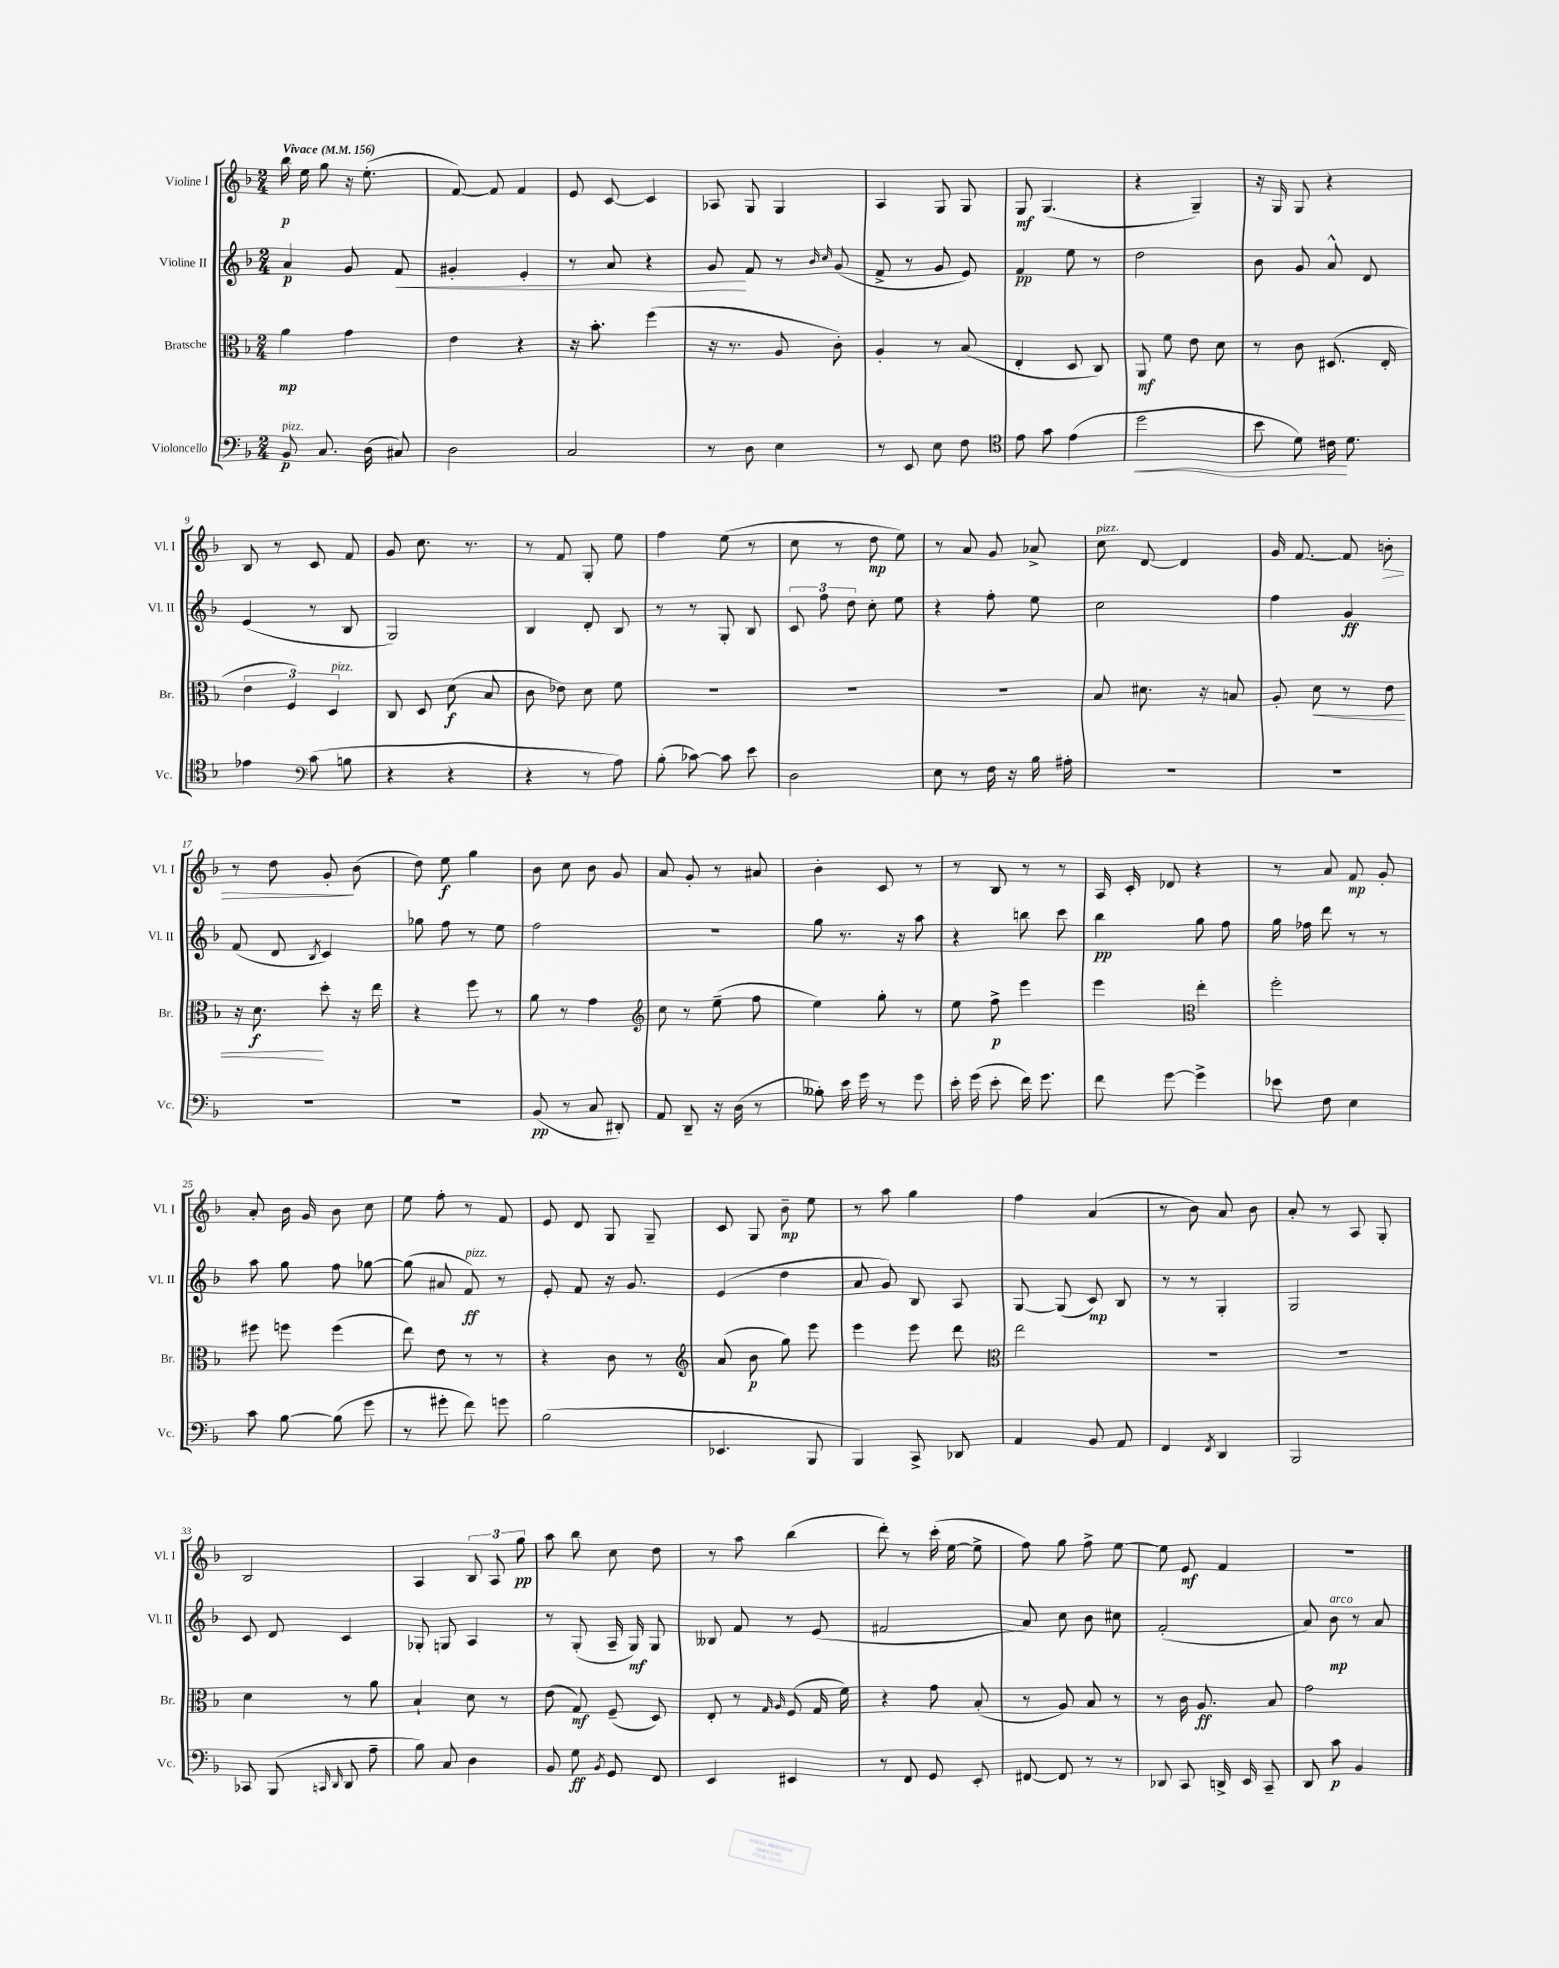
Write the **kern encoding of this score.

**kern	**kern	**kern	**kern
*staff4	*staff3	*staff2	*staff1
*clefF4	*clefC3	*clefG2	*clefG2
*k[b-]	*k[b-]	*k[b-]	*k[b-]
*M2/4	*M2/4	*M2/4	*M2/4
*MM156	*MM156	*MM156	*MM156
8BB-	4a	4a	16bb-
.	.	.	16ee
8.C	.	.	8gg
.	4g	8g	16r
(16D	.	.	(8.ee'
8C#)	.	8f	.
=	=	=	=
2D	4e	4g#'	[8f)
.	.	.	8f]
.	4r	4e'	4f
=	=	=	=
2C	16r	8r	8e
.	8.b-'	.	.
.	.	8a	[8c
.	(4ff	4r	4c]
=	=	=	=
8r	16r	8g	8A-
.	8.r	.	.
8D	.	8f	8G
4E	8A	8r	4G
.	.	16qqb-	.
.	.	16qqcc	.
.	8c')	(8g	.
=	=	=	=
8r	4A'	8f^	4A
8EE	.	8r	.
8E	8r	8g	8G
8F	(8B-	8e)	8G
=	=	=	=
*clefC4	*	*	*
8e	4E'	4f	8G
8g	.	.	(4.G
(4e	8D	8ee	.
.	8C)	8r	.
=	=	=	=
2dd	8AA	2dd	4r
.	8f	.	.
.	8e	.	4G~)
.	8d	.	.
=	=	=	=
8b-	8r	8b-	16r
.	.	.	16G
8d)	8c	8g	8G
16c#	(8.D#	8a^^	4r
8.d	.	.	.
.	.	8d	.
.	16E'	.	.
=	=	=	=
4e-	6e	(4e	8B-
.	.	.	8r
.	6F)	.	.
*clefF4	*	*	*
(8c	.	8r	8c
.	6D	.	.
8B	.	8B-	8f
=	=	=	=
4r	8C	2G)	8g
.	8D	.	8.cc
4r	(8d	.	.
.	.	.	8.r
.	8B-	.	.
=	=	=	=
4r	8c	4B-	8r
.	8e-)	.	8f
8r	8d	8d'	8G'
8A)	8f	8B-	8ee
=	=	=	=
(8B-'	2r	8r	4ff
[8c-)	.	8r	.
8c-]	.	8G'	(8ee
8e	.	8B-	8r
=	=	=	=
2D	2r	12c	8cc
.	.	12ff	.
.	.	.	8r
.	.	12dd	.
.	.	8cc'	8dd
.	.	8ee	8ee)
=	=	=	=
8E	2r	4r	8r
8r	.	.	8a
16F	.	8ff'	8g
16r	.	.	.
16B-	.	8ee	8a-^
16A#'	.	.	.
=	=	=	=
2r	8B-	2cc	8cc
.	8.d#	.	[8d
.	.	.	4d]
.	16r	.	.
.	8B	.	.
=	=	=	=
2r	8A'	4ff	16g
.	.	.	[8.f
.	8d	.	.
.	8r	4g	8f]
.	8e	.	8b'
=	=	=	=
2r	16r	(8f	8r
.	8.d	.	.
.	.	8d	8dd
.	.	8qB-	.
.	8dd'	4c)	8g'
.	16r	.	(8b-
.	16ee	.	.
=	=	=	=
2r	4r	8gg-	8dd)
.	.	8ff	8ee
.	8ff	8r	4gg
.	8r	8ee	.
=	=	=	=
(8BB-	8a	2ff	8b-
8r	8r	.	8cc
8C	4g	.	8b-
8DD#')	.	.	8g
=	=	=	=
*	*clefG2	*	*
8AA	8cc	2r	8a
8DD~	8r	.	8g'
16r	(8ee~	.	8r
(16D	.	.	.
8r	8ff	.	8a#
=	=	=	=
8B--')	4ee)	8gg	4b-'
16e	.	8.r	.
16g	.	.	.
8r	8gg'	.	8c
.	.	16r	.
8g	8r	8aa	8r
=	=	=	=
16e'	8ee	4r	8r
(16g	.	.	.
8e'	8ff^	.	8B-
16f)	4eee	8bb	8r
8.g	.	.	.
.	.	8ccc	8r
=	=	=	=
8f	4eee	4bb-	16A
.	.	.	16c'
[8g	.	.	8d-
*	*clefC3	*	*
4g^]	4ee'	8gg	4r
.	.	8ff	.
=	=	=	=
8e-	2ff'	16gg	8r
.	.	16ff-	.
8F	.	8ddd	8a
4E	.	8r	8f
.	.	8r	8g'
=	=	=	=
8c	8ff#	8aa	8a'
[8B-	8ff	8gg	16b-
.	.	.	16g
(8B-]	(4ff	8ff	8b-
8g	.	[8gg-	8cc
=	=	=	=
8r	8ee)	(8gg-]	8ee
8g#'	8e	8a#	8ff'
8f)	8r	8f)	8r
8g	8r	8r	8f
=	=	=	=
(2B-	4r	8e'	8e
.	.	8f	8d
.	8c	16r	8G
.	.	8.g	.
.	8r	.	8G~
=	=	=	=
*	*clefG2	*	*
4.EE-	(8a	(4e	8c
.	8b-	.	8G
.	8gg)	4dd	8b-~
8BBB-	8eee	.	8ee
=	=	=	=
4BBB-)	4eee	8a	8r
.	.	8g)	8aa
8CC^	8eee	8B-	4gg
8DD-	8ddd	8A	.
=	=	=	=
*	*clefC3	*	*
4AA	2ee	[8G	4ff
.	.	(8G]	.
8BB-	.	8c)	(4a
8AA	.	8B-	.
=	=	=	=
4FF	2r	8r	8r
.	.	8r	8b-)
8qFF	.	.	.
4DD	.	4G'	8a
.	.	.	8b-
=	=	=	=
2BBB-	2r	2G	8a'
.	.	.	8r
.	.	.	8A
.	.	.	8G'
=	=	=	=
8CC-	4d	8c	2B-
(8BBB-	.	8d	.
16qqCC	.	.	.
16qqDD	.	.	.
8DD	8r	4c	.
8A~	8a	.	.
=	=	=	=
8B-)	4B-`	8G-'	4A
8C	.	8G	.
4D	8d	4A	12B-
.	.	.	12A
.	8r	.	.
.	.	.	12gg
=	=	=	=
8BB-	(8e	8r	8aa
8G	8G)	(8G'	8bb-
8qBB-	.	.	.
8GG	(8F~	16A~	8cc
.	.	16G)	.
8FF	8D)	8G	8dd
=	=	=	=
4EE	8E'	8B--	8r
.	8r	8f	8aa
.	16qqG	.	.
.	16qqA	.	.
4EE#	(8F	8r	(4bb-
.	16G	(8e	.
.	16f)	.	.
=	=	=	=
8r	4r	2f#	8ddd')
8FF	.	.	8r
8GG	8g	.	(16ccc'
.	.	.	[16ee
8EE'	(8B-'	.	8ee^]
=	=	=	=
[8FF#	8r	8a)	8ff)
8FF#]	8A)	8cc	8gg
8r	8B-	8b-	8ff^
8r	8r	8cc#	[8ee
=	=	=	=
8DD-	8r	(2f'	8ee]
8CC	16c	.	8e
.	8.A	.	.
16DD^	.	.	4f
16EE	.	.	.
8CC~	8B-	.	.
=	=	=	=
8DD	2g	8a)	2r
8c	.	8b-	.
4BB-	.	8r	.
.	.	8a	.
==	==	==	==
*-	*-	*-	*-
